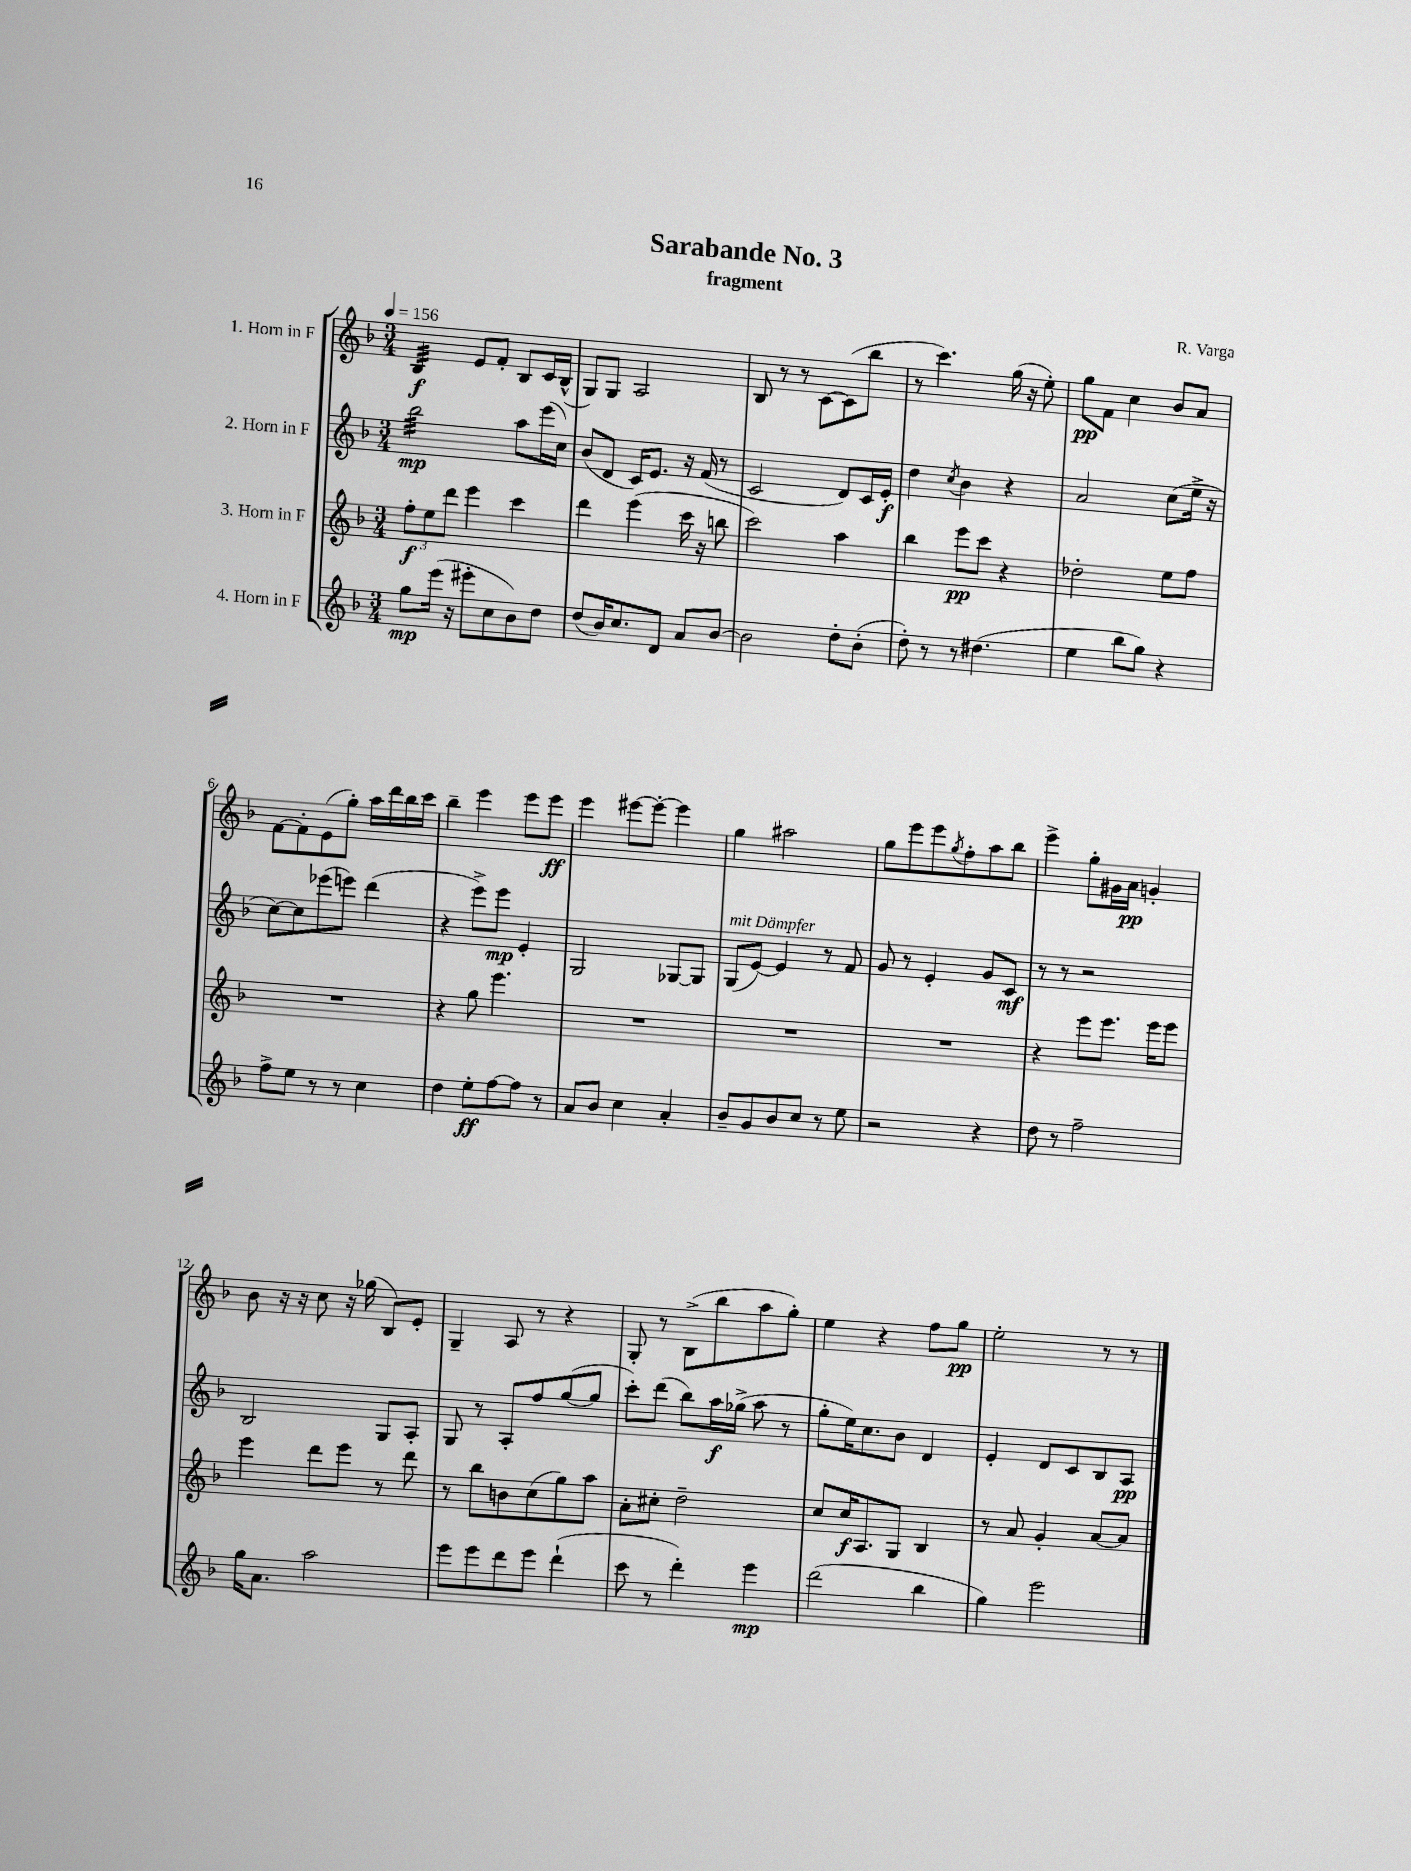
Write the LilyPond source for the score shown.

\header { title = "Sarabande No. 3" composer = "R. Varga" subtitle = "fragment" }
<<
\new StaffGroup <<
\new Staff = "s0" \with { instrumentName = "1. Horn in F" } {
    \clef treble \key f \major \numericTimeSignature \time 3/4 \tempo 4 = 156
    bes4:32\f e'8 f'8-. bes8 c'16 bes16-^( |
    g8) g8 a2 |
    bes8 r8 r8 c'8~ c'8( bes''8 |
    r8 c'''4.) g''16( r16 e''8-.) |
    g''8\pp f'8 c''4 bes'8 a'8 |
    f'8~ f'8-. e'8( g''8-.) a''16 d'''16 bes''16 c'''16 |
    bes''4-- e'''4 e'''8 e'''8\ff |
    e'''4 eis'''8~ eis'''8~-. eis'''4 |
    g''4 ais''2 |
    g''8 e'''8 e'''8 \acciaccatura { g''8 } f''8-. a''8 bes''8 |
    e'''4-> g''8-. gis'16 a'16\pp g'4-. |
    bes'8 r16 r16 c''8 r16 ges''16( bes8) e'8-. |
    g4-- a8 r8 r4 |
    g8-. r8 bes8->( bes''8 a''8 g''8-.) |
    e''4 r4 f''8 g''8\pp |
    e''2-. r8 r8 \bar "|." |
}
\new Staff = "s1" \with { instrumentName = "2. Horn in F" } {
    \clef treble \key f \major \numericTimeSignature \time 3/4
    bes''2:32\mp a''8 e'''16( c''16) |
    bes'8( d'8 c'16) e'8. r16 f'16( r8 |
    c'2 d'8) c'16 e'16-.\f |
    d''4 \acciaccatura { c''8 } bes'4 r4 |
    a'2 c''8( e''16-> r16 |
    c''8~) c''8 ees'''8( e'''8) d'''4( |
    r4 e'''8->) e'''8\mp e'4-. |
    g2 ges8~ ges8 |
    g8^\markup { \italic "mit Dämpfer" }( e'8~) e'4 r8 f'8 |
    g'8 r8 e'4-. g'8 c'8\mf |
    r8 r8 r2 |
    bes2 g8 a8-. |
    g8 r8 a8-. f''8 g''8~( g''8 |
    c'''8-.) d'''8( bes''8) a''16\f ges''16->( a''8 r8 |
    g''8-. e''16) c''8. bes'8 d'4 |
    e'4-. d'8 c'8 bes8 a8\pp \bar "|." |
}
\new Staff = "s2" \with { instrumentName = "3. Horn in F" } {
    \clef treble \key f \major \numericTimeSignature \time 3/4
    \tuplet 3/2 { f''8-.\f e''8 d'''8 } e'''4 c'''4 |
    d'''4 e'''4( c'''16 r16 b''8 |
    c'''2) a''4 |
    bes''4 e'''8\pp c'''8 r4 |
    des''2-. e''8 f''8 |
    R2. |
    r4 g''8 e'''4. |
    R2. |
    R2. |
    R2. |
    r4 e'''8 e'''8. e'''16 e'''8 |
    e'''4 d'''8 e'''8 r8 d'''8 |
    r8 bes''8 b'8 c''8( g''8) a''8 |
    a'8-. cis''8-. d''2-- |
    c''8 c''16\f a8. g8 bes4 |
    r8 a'8 g'4-. a'8~ a'8 \bar "|." |
}
\new Staff = "s3" \with { instrumentName = "4. Horn in F" } {
    \clef treble \key f \major \numericTimeSignature \time 3/4
    g''8\mp e'''16( r16 eis'''8-. c''8 bes'8) d''8 |
    d''8( bes'16) c''8. d'8 a'8 bes'8~ |
    bes'2 d''8-. bes'8-.( |
    d''8-.) r8 r8 dis''4.( |
    e''4 bes''8 g''8) r4 |
    f''8-> e''8 r8 r8 c''4 |
    d''4 e''8-.\ff f''8~ f''8 r8 |
    a'8 bes'8 c''4 a'4-. |
    bes'8-- g'8 bes'8 c''8 r8 e''8 |
    r2 r4 |
    d''8 r8 f''2-- |
    g''16 a'8. a''2 |
    e'''8 e'''8 d'''8 e'''8 d'''4-!( |
    c'''8 r8 d'''4-.) e'''4\mp |
    d'''2( bes''4 |
    g''4) e'''2 \bar "|." |
}
>>
>>
